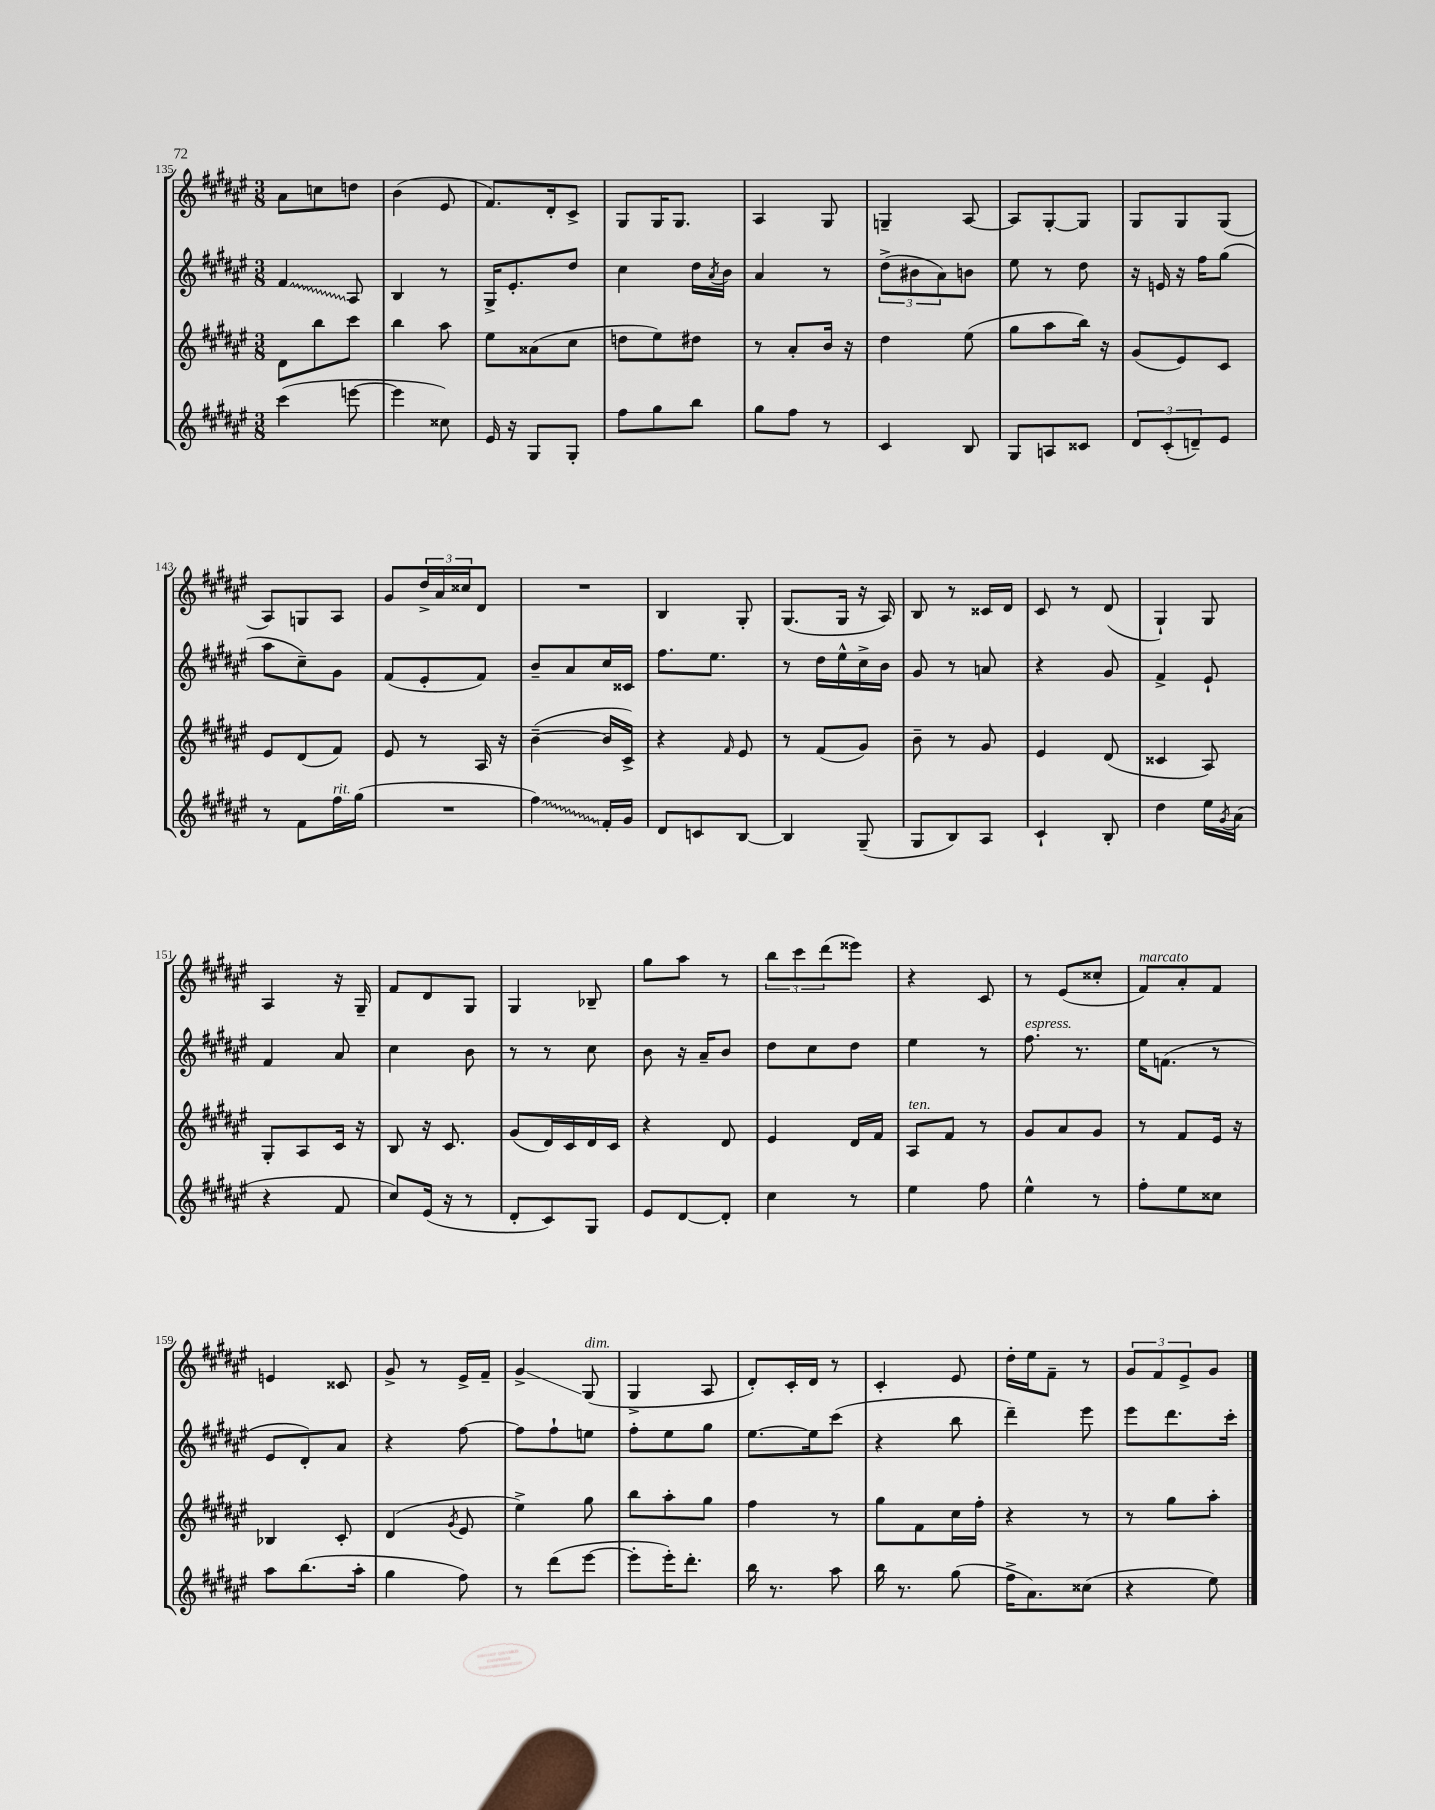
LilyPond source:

<<
\new StaffGroup <<
\new Staff = "s0" {
    \clef treble \key fis \major \numericTimeSignature \time 3/8
    ais'8 c''8 d''8 |
    b'4( eis'8 |
    fis'8.) dis'16-. cis'8-> |
    gis8 gis16 gis8. |
    ais4 gis8 |
    g4-- ais8~ |
    ais8 gis8~-. gis8 |
    gis8 gis8 gis8( |
    ais8) g8 ais8 |
    gis'8 \tuplet 3/2 { dis''16-> ais'16 cisis''16 } dis'8 |
    R4. |
    b4 gis8-. |
    gis8.( gis16 r16 ais16) |
    b8 r8 cisis'16 dis'16 |
    cis'8 r8 dis'8( |
    gis4-!) gis8 |
    ais4 r16 gis16-- |
    fis'8 dis'8 gis8 |
    gis4 bes8-- |
    gis''8 ais''8 r8 |
    \tuplet 3/2 { b''8 cis'''8 dis'''8( } eisis'''8) |
    r4 cis'8 |
    r8 eis'8( cisis''8-. |
    fis'8^\markup { \italic "marcato" }) ais'8-. fis'8 |
    e'4 cisis'8 |
    gis'8-> r8 eis'16-> fis'16-- |
    gis'4->\glissando gis8^\markup { \italic "dim." }( |
    gis4-> ais8 |
    dis'8-.) cis'16-. dis'16 r8 |
    cis'4-. eis'8 |
    dis''16-. eis''16 fis'8-- r8 |
    \tuplet 3/2 { gis'8 fis'8 eis'8-> } gis'8 \bar "|." |
}
\new Staff = "s1" {
    \clef treble \key fis \major \numericTimeSignature \time 3/8
    \once \override Glissando.style = #'zigzag fis'4\glissando ais8 |
    b4 r8 |
    gis16-> eis'8.-. dis''8 |
    cis''4 dis''16 \acciaccatura { ais'8 } b'16 |
    ais'4 r8 |
    \tuplet 3/2 { dis''8->( bis'8 ais'8) } b'8 |
    eis''8 r8 dis''8 |
    r16 e'16 r16 fis''16 gis''8( |
    ais''8 cis''8--) gis'8 |
    fis'8( eis'8-. fis'8) |
    b'8-- ais'8 cis''16 cisis'16 |
    fis''8. eis''8. |
    r8 dis''16 eis''16-^ cis''16-> b'16 |
    gis'8 r8 a'8 |
    r4 gis'8 |
    fis'4-> eis'8-! |
    fis'4 ais'8 |
    cis''4 b'8 |
    r8 r8 cis''8 |
    b'8 r16 ais'16-- b'8 |
    dis''8 cis''8 dis''8 |
    eis''4 r8 |
    fis''8.^\markup { \italic "espress." } r8. |
    eis''16 f'8.( r8 |
    eis'8 dis'8-.) ais'8 |
    r4 fis''8~ |
    fis''8 fis''8-! e''8 |
    fis''8-. eis''8 gis''8 |
    eis''8.~ eis''16 cis'''8( |
    r4 b''8 |
    dis'''4--) eis'''8 |
    eis'''8 dis'''8. cis'''16-. \bar "|." |
}
\new Staff = "s2" {
    \clef treble \key fis \major \numericTimeSignature \time 3/8
    dis'8 b''8 cis'''8 |
    b''4 ais''8 |
    eis''8 aisis'8( cis''8 |
    d''8 eis''8) dis''8 |
    r8 ais'8-. b'16 r16 |
    dis''4 eis''8( |
    gis''8 ais''8 b''16) r16 |
    gis'8( eis'8) cis'8 |
    eis'8 dis'8( fis'8) |
    eis'8 r8 ais16 r16 |
    b'4~--( b'16 cis'16->) |
    r4 \grace { fis'16 } eis'8 |
    r8 fis'8( gis'8) |
    b'8-- r8 gis'8 |
    eis'4 dis'8( |
    cisis'4 ais8) |
    gis8-. ais8 cis'16 r16 |
    b8 r16 cis'8. |
    gis'8( dis'16) cis'16 dis'16 cis'16 |
    r4 dis'8 |
    eis'4 dis'16 fis'16 |
    ais8^\markup { \italic "ten." } fis'8 r8 |
    gis'8 ais'8 gis'8 |
    r8 fis'8 eis'16 r16 |
    bes4 cis'8-. |
    dis'4( \acciaccatura { gis'8 } eis'8 |
    eis''4->) gis''8 |
    b''8 ais''8-. gis''8 |
    fis''4 r8 |
    gis''8 fis'8 cis''16 fis''16-. |
    r4 r8 |
    r8 gis''8 ais''8-. \bar "|." |
}
\new Staff = "s3" {
    \clef treble \key fis \major \numericTimeSignature \time 3/8
    cis'''4( e'''8~ |
    e'''4 cisis''8) |
    eis'16 r16 gis8 gis8-. |
    fis''8 gis''8 b''8 |
    gis''8 fis''8 r8 |
    cis'4 b8 |
    gis8 a8 cisis'8 |
    \tuplet 3/2 { dis'8 cis'8-.( d'8--) } eis'8 |
    r8 fis'8 fis''16^\markup { \italic "rit." } gis''16( |
    R4. |
    \once \override Glissando.style = #'zigzag fis''4\glissando) fis'16-. gis'16 |
    dis'8 c'8 b8~ |
    b4 gis8--( |
    gis8 b8) ais8 |
    cis'4-! b8-. |
    dis''4 eis''16 \acciaccatura { gis'8 } ais'16( |
    r4 fis'8 |
    cis''8) eis'16( r16 r8 |
    dis'8-. cis'8) gis8 |
    eis'8 dis'8~ dis'8-. |
    cis''4 r8 |
    eis''4 fis''8 |
    eis''4-^ r8 |
    fis''8-. eis''8 cisis''8 |
    ais''8 b''8.( ais''16-. |
    gis''4 fis''8) |
    r8 dis'''8( eis'''8~ |
    eis'''8-. eis'''16-.) dis'''8.-. |
    b''16 r8. ais''8 |
    b''16 r8. gis''8( |
    fis''16-> ais'8.) cisis''8( |
    r4 eis''8) \bar "|." |
}
>>
>>
\layout { \context { \Score currentBarNumber = #135 } }
